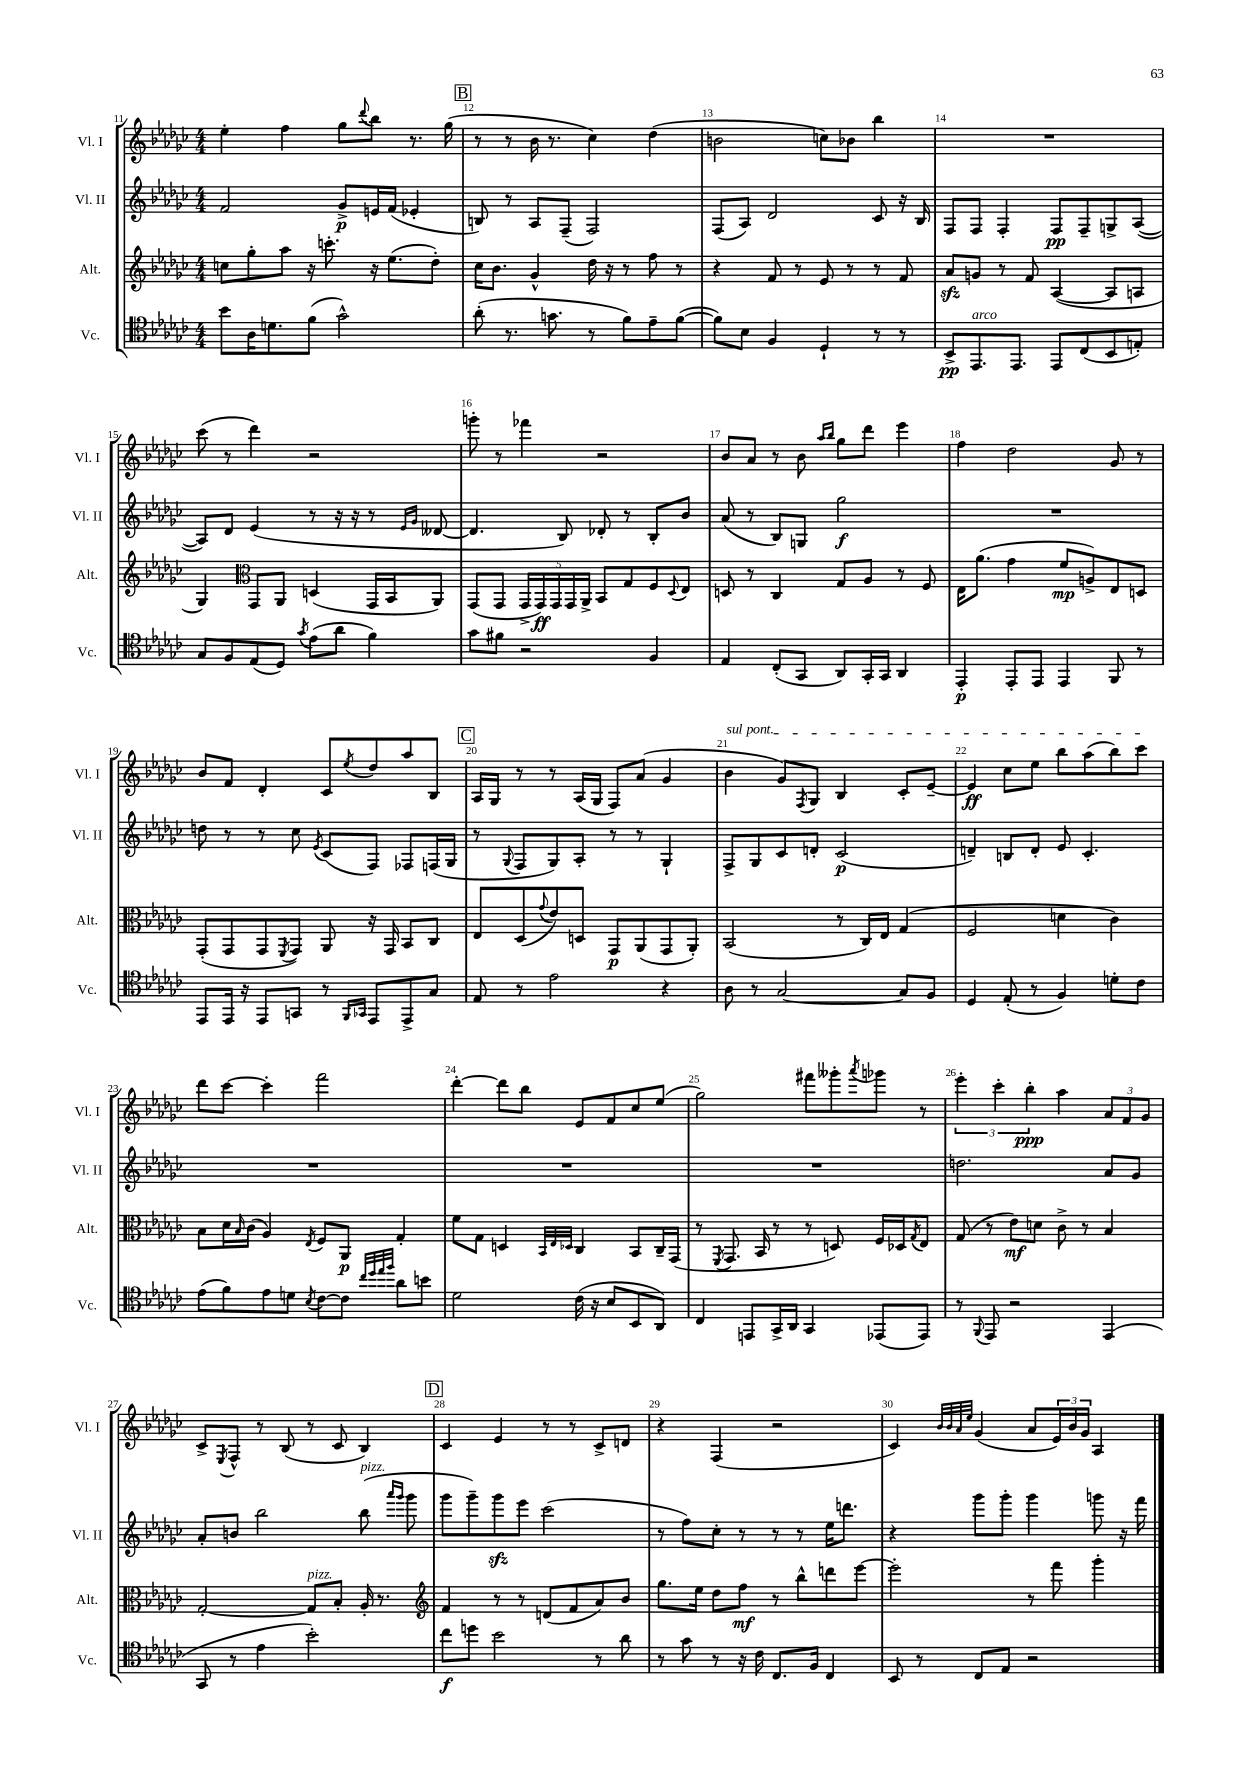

**kern	**kern	**kern	**kern
*staff4	*staff3	*staff2	*staff1
*clefC4	*clefG2	*clefG2	*clefG2
*k[b-e-a-d-g-c-]	*k[b-e-a-d-g-c-]	*k[b-e-a-d-g-c-]	*k[b-e-a-d-g-c-]
*M4/4	*M4/4	*M4/4	*M4/4
8b-	8cc	2f	4ee-'
16A-	8gg-'	.	.
8.d	.	.	.
.	8aa-	.	4ff
(8f	16r	.	.
.	8.ccc'	.	.
2g-^^)	.	8g-^	8gg-
.	.	.	8qqddd-
.	16r	16e	8bb-
.	(8.ee-	(16f	.
.	.	4e-'	8.r
.	8dd-')	.	.
.	.	.	(16gg-
=	=	=	=
(8a-'	16cc-	8B)	8r
.	8.b-	.	.
8.r	.	8r	8r
.	4g-^^	8A-	16b-
8.g	.	.	8.r
.	.	(8F~	.
8r	16dd-	2F)	4cc-)
.	16r	.	.
8f)	8r	.	.
8e-~	8ff	.	(4dd-
([8f	8r	.	.
=	=	=	=
8f])	4r	(8F	2b
8B-	.	8A-)	.
4F	8f	2d-	.
.	8r	.	.
4D-`	8e-	.	8cc)
.	8r	.	8b-
8r	8r	8c-	4bb-
8r	8f	16r	.
.	.	16B-	.
=	=	=	=
8BB-^	8a-	8F	1r
8.EE-	8g	8F	.
.	8r	4F'	.
8.EE-	.	.	.
.	8f	.	.
8EE-	([4A-	8F	.
(8C-	.	8F~	.
8BB-	8A-]	8G^	.
8E')	8A	([8A-	.
=	=	=	=
8G-	4G-)	8A-])	(8ccc-
8F	.	8d-	8r
*	*clefC3	*	*
(8E-	8GG-	(4e-	4ddd-)
8D-)	8AA-	.	.
8qg-	.	.	.
(8e-	(4D	8r	2r
8a-	.	16r	.
.	.	16r	.
4f)	16GG-	8r	.
.	16BB-	.	.
.	.	16qqe-	.
.	.	16qqg-	.
.	8AA-)	[8d--	.
=	=	=	=
8g-	(8GG-	4.d--]	8ggg'
8f#	8GG-	.	8r
2r	20GG-^	.	4fff-
.	20GG-)	.	.
.	20GG-	.	.
.	.	8B-)	.
.	20GG-	.	.
.	20AA-^	.	.
.	8BB-	8d-'	2r
.	8G-	8r	.
4F	8F	8B-'	.
.	8qqD-	.	.
.	8E-	8b-	.
=	=	=	=
4E-	8D	(8a-	8b-
.	8r	8r	8a-
(8C-'	4C-	8B-)	8r
8GG-	.	8G	8b-
.	.	.	16qqaa-
.	.	.	16qqbb-
8AA-)	8G-	2gg-	8gg-
16GG-'	8A-	.	8ddd-
16GG-	.	.	.
4AA-	8r	.	4eee-
.	8F	.	.
=	=	=	=
4EE-'	16E-	1r	4ff
.	(8.a-	.	.
8EE-'	4g-	.	2dd-
8EE-	.	.	.
4EE-	8f	.	.
.	8A^)	.	.
8FF	8E-	.	8g-
8r	8D	.	8r
=	=	=	=
8EE-	(8GG-'	8dd	8b-
16EE-	8GG-	8r	8f
16r	.	.	.
8EE-	8GG-	8r	4d-'
.	8qFF	.	.
8GG	8GG-)	8cc-	.
.	.	8qe-	.
8r	8AA-	(8c-	8c-
16qqFF	.	.	.
16qqGG-	.	.	8qee-
8EE-	16r	8F)	8dd-
.	16GG-	.	.
8EE-^	8BB-	8F-	8aa-
8G-	8C-	(16F	8B-
.	.	16G-	.
=	=	=	=
8E-	8E-	8r	16A-
.	.	.	16G-
.	.	8qqG-	.
8r	(8D-	8F	8r
.	8qqg-	.	.
2e-	8e-)	8G-)	8r
.	8D	8A-'	(16A-
.	.	.	16G-
.	8GG-	8r	8F)
.	(8AA-	8r	(8a-
4r	8GG-	4G-`	4g-
.	8AA-')	.	.
=	=	=	=
8A-	(2BB-	8F^	4b-
8r	.	8G-	.
[2G-	.	8c-	8g-)
.	.	.	8qF
.	.	8d'	8G-
.	8r	(2c-	4B-
.	16C-)	.	.
.	16E-	.	.
8G-]	(4G-	.	8c-'
8F	.	.	[8e-~
=	=	=	=
4D-	2F	4d~)	4e-]
(8E-'	.	8B	8cc-
8r	.	8d'	8ee-
4F)	4d	8e-	8bb-
.	.	4.c-'	(8aa-
8d'	4c-)	.	8bb-)
8c-	.	.	8ccc-
=	=	=	=
(8e-	8B-	1r	8ddd-
8f)	16d-	.	[8ccc-
.	16qqB-	.	.
.	(16c-	.	.
8e-	4A-)	.	4ccc-']
8d	.	.	.
8qB-	8qE-	.	.
[8c-	8F	.	2fff
8c-]	8AA-	.	.
32qqcc-	.	.	.
32qqdd-	.	.	.
32qqee-	.	.	.
32qqff	.	.	.
8a-	4G-'	.	.
8b	.	.	.
=	=	=	=
2d-	8f	1r	[4ddd-'
.	8G-	.	.
.	4D	.	8ddd-]
.	.	.	8bb-
.	32qqBB-	.	.
.	32qqE-	.	.
.	32qqD-	.	.
(16c-	4C-	.	8e-
16r	.	.	.
8B-	.	.	8f
8BB-	8BB-	.	8cc-
8AA-)	16C-~	.	(8ee-
.	(16GG-	.	.
=	=	=	=
4C-	8r	1r	2gg-)
.	8qFF	.	.
.	8.GG-	.	.
8EE	.	.	.
.	16BB-	.	.
16GG-^	8r	.	.
16AA-	.	.	.
4GG-	8r	.	8fff#
.	8D)	.	8ggg--'
.	.	.	8qaaa-
(8EE-	16F	.	8ggg-
.	16D-	.	.
.	8qG-	.	.
8EE-)	8E-	.	8r
=	=	=	=
8r	(8G-	2.dd	6eee-'
8qqFF	.	.	.
8EE-	8r	.	.
.	.	.	6ccc-'
2r	8e-)	.	.
.	.	.	6bb-'
.	8d	.	.
.	8c-^	.	4aa-
.	8r	.	.
(4EE-	4B-	8a-	12a-
.	.	.	12f
.	.	8g-	.
.	.	.	12g-
=	=	=	=
8GG-	[2G-'	8a-'	8c-^
.	.	.	8qE-
8r	.	8b	8F^^
4e-	.	2bb-	8r
.	.	.	(8B-
2b-')	8G-]	.	8r
.	8B-'	.	8c-
.	16A-'	(8bb-	4B-)
.	8.r	.	.
.	.	16qqaaa-	.
.	.	16qqggg-	.
.	.	8ggg-	.
=	=	=	=
*	*clefG2	*	*
8cc-	4f	8ggg-	4c-
8dd	.	8ggg-~)	.
2b-	8r	8ggg-	4e-
.	8r	8eee-	.
.	(8d	(2ccc-	8r
.	8f	.	8r
8r	8a-)	.	8c-^
8a-	8b-	.	8d
=	=	=	=
8r	8.gg-	8r	4r
8g-	.	8ff)	.
.	16ee-	.	.
8r	8dd-	8cc-'	(4F
16r	8ff	8r	.
16c-	.	.	.
8.C-	8r	8r	2r
.	8bb-^^	8r	.
16F	.	.	.
4C-	8ddd	16ee-	.
.	.	8.ddd	.
.	[8eee-	.	.
=	=	=	=
8BB-	2eee-']	4r	4c-)
8r	.	.	.
.	.	.	32qqb-
.	.	.	32qqb-
.	.	.	32qqa-
.	.	.	32qqee-
8C-	.	8ggg-	(4g-
8E-	.	8ggg-'	.
2r	8r	4ggg-	8a-
.	8fff	.	24e-)
.	.	.	24b-
.	.	.	24g-
.	4ggg-'	8ggg	4A-
.	.	16r	.
.	.	16fff	.
==	==	==	==
*-	*-	*-	*-
